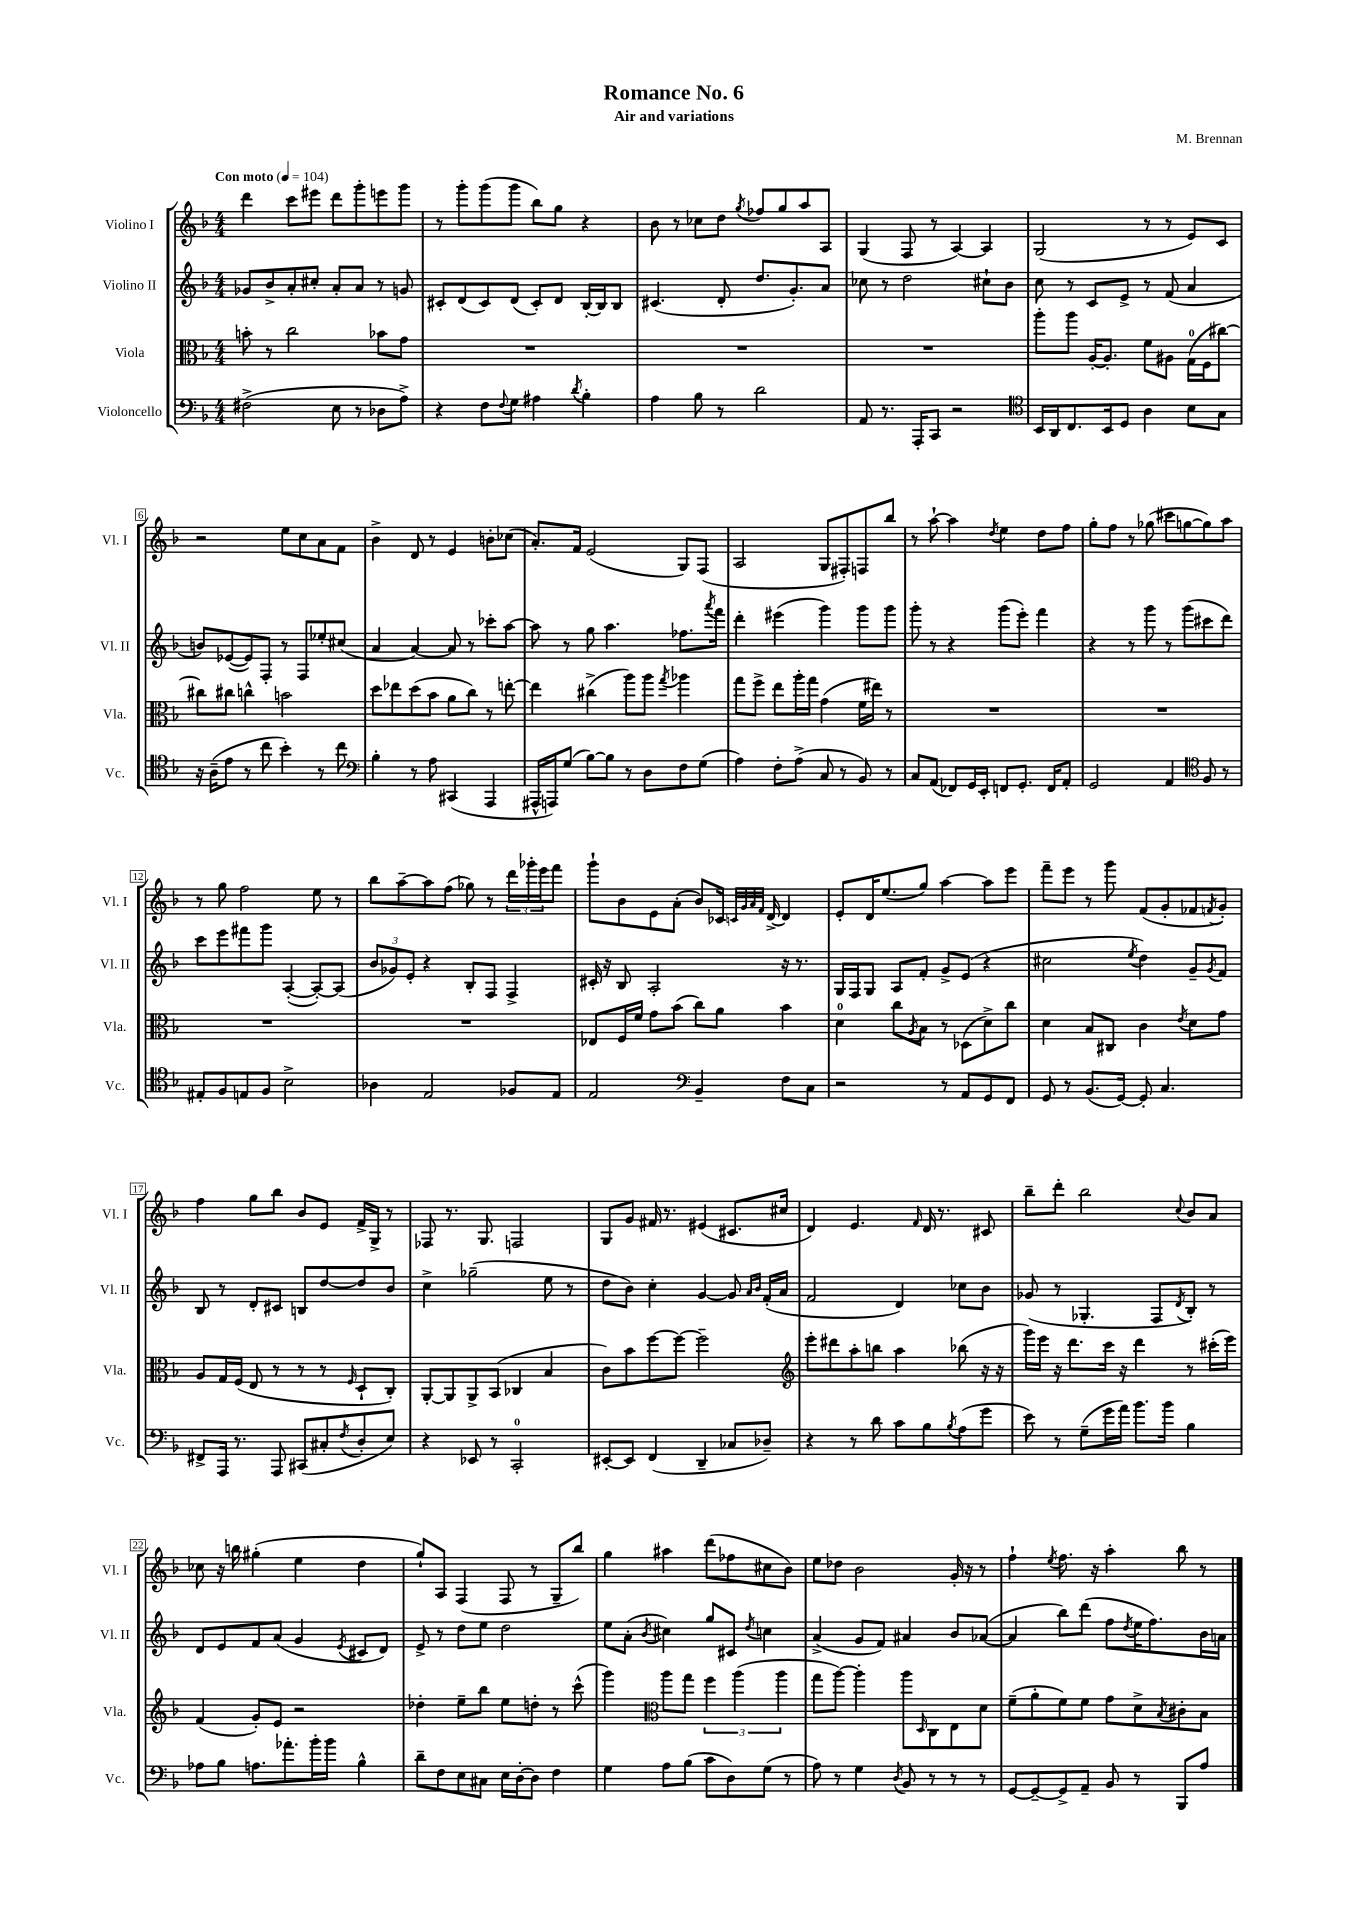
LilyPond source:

\header { title = "Romance No. 6" composer = "M. Brennan" subtitle = "Air and variations" }
<<
\new StaffGroup <<
\new Staff = "s0" \with { instrumentName = "Violino I" shortInstrumentName = "Vl. I" } {
    \clef treble \key f \major \numericTimeSignature \time 4/4 \tempo "Con moto" 4 = 104
    d'''4 c'''8 eis'''8 d'''8 g'''8-. e'''8 g'''8 |
    r8 g'''8-. g'''8( g'''8 bes''8) g''8 r4 |
    bes'8 r8 ces''8 d''8 \acciaccatura { g''8 } fes''8 g''8 a''8 a8 |
    g4( f8 r8 a4~) a4 |
    g2( r8 r8 e'8) c'8 |
    r2 e''8 c''8 a'8 f'8 |
    bes'4-> d'8 r8 e'4 b'8-. ces''8( |
    a'8.-.) f'16 e'2( g8) f8( |
    a2 g8 fis8-.) f8 bes''8 |
    r8 a''8~-! a''4 \acciaccatura { d''8 } e''4 d''8 f''8 |
    g''8-. f''8 r8 ges''8( cis'''8 g''8~ g''8) a''8 |
    r8 g''8 f''2 e''8 r8 |
    bes''8 a''8~-- a''8 f''8( ges''8) r8 \tuplet 3/2 { d'''16 ges'''16-. e'''16 } f'''8 |
    g'''8-! bes'8 e'8 a'8-.( bes'8) ces'16 \grace { c'32 g'32 a'32 f'32 } d'16~-> d'4 |
    e'8-. d'16 e''8.( g''8) a''4~ a''8 e'''8 |
    f'''8-- e'''8 r8 g'''8 f'8( g'8-. fes'8 \acciaccatura { f'8 } g'8-.) |
    f''4 g''8 bes''8 bes'8 e'8 f'16-> g16-> r8 |
    fes8 r8. g8. f2 |
    g8 g'8 fis'16 r8. eis'4( cis'8. cis''16 |
    d'4) e'4. \grace { f'16 } d'16 r8. cis'8 |
    bes''8-- d'''8-. bes''2 \appoggiatura { c''8 } bes'8 a'8 |
    ces''8 r16 b''16 gis''4-.( e''4 d''4 |
    g''8-!) a8 f4( f8 r8 g8-- bes''8) |
    g''4 ais''4 d'''8( fes''8 cis''8 bes'8) |
    e''8 des''8 bes'2 g'16-. r16 r8 |
    f''4-! \acciaccatura { e''8 } f''8. r16 a''4-. bes''8 r8 \bar "|." |
}
\new Staff = "s1" \with { instrumentName = "Violino II" shortInstrumentName = "Vl. II" } {
    \clef treble \key f \major \numericTimeSignature \time 4/4
    ges'8 bes'8-> a'8-. cis''8-. a'8-. a'8 r8 g'8 |
    cis'8-. d'8( cis'8) d'8( cis'8-.) d'8 bes16~-. bes16 bes8 |
    cis'4.( d'8-. d''8. g'8.-.) a'8 |
    ces''8 r8 d''2 cis''8-! bes'8 |
    c''8 r8 c'8 e'8-> r8 f'8( a'4 |
    b'8) ees'8~( ees'8) f8-. r8 f8 ees''8-. cis''8( |
    a'4 a'4~) a'8 r8 ces'''8-. a''8~ |
    a''8 r8 g''8 a''4. fes''8. \acciaccatura { a'''8 } f'''16 |
    d'''4-. eis'''4( g'''4) g'''8 g'''8 |
    g'''8-. r8 r4 g'''8( e'''8-.) f'''4 |
    r4 r8 g'''8 r8 g'''8( cis'''8 d'''8) |
    c'''8 e'''8 fis'''8 g'''8 a4~-.( a8~-.) a8( |
    \tuplet 3/2 { bes'8 ges'8) e'8-. } r4 bes8-. f8 f4-> |
    cis'16-. r16 bes8 a2-. r16 r8. |
    g16 f16 g8 a8 f'8-. g'8-> e'8( r4 |
    cis''2 \acciaccatura { e''8 } d''4) g'8-- \acciaccatura { g'8 } f'8 |
    bes8 r8 d'8-. cis'8 b8 d''8~ d''8 bes'8 |
    c''4-> ges''2--( e''8 r8 |
    d''8 bes'8) c''4-. g'4~ g'8 \grace { a'16 bes'16 } f'16-.( a'16 |
    f'2 d'4) ces''8 bes'8 |
    ges'8( r8 ges4.-. f8 \acciaccatura { d'8 } bes8-.) r8 |
    d'8 e'8 f'8 a'8( g'4 \acciaccatura { e'8 } cis'8 d'8) |
    e'8-> r8 d''8 e''8 d''2 |
    e''8 a'8-.( \acciaccatura { bes'8 } cis''4) g''8 cis'8 \acciaccatura { d''8 } c''4 |
    a'4->( g'8 f'8) ais'4 bes'8 aes'8~( |
    aes'4 bes''8) d'''8( f''8 \acciaccatura { d''8 } e''16 f''8.) bes'16 a'16 \bar "|." |
}
\new Staff = "s2" \with { instrumentName = "Viola" shortInstrumentName = "Vla." } {
    \clef alto \key f \major \numericTimeSignature \time 4/4
    b'8-. r8 c''2 bes'8 g'8 |
    R1 |
    R1 |
    R1 |
    a''8-. a''8 a16~-. a8.-. f'8 ais8 g16-0( f16 cis''8~) |
    cis''8 cis''8 c''4-^ b'2 |
    d''8 ees''8 d''8( bes'8 a'8 c''8) r8 e''8~-. |
    e''4 cis''4->( a''8) a''8 \acciaccatura { g''8 } aes''4 |
    g''8 f''8-> e''8 a''16-. g''16 g'4( f'16 eis''16) r8 |
    R1 |
    R1 |
    R1 |
    R1 |
    ees8 f16 f'16 g'8 bes'8( c''8) a'8 bes'4 |
    d'4-0 c''8 \acciaccatura { a8 } bes8 r8 des8( d'8->) c''8 |
    d'4 bes8 cis8 c'4 \acciaccatura { e'8 } d'8 g'8 |
    a8 g16 f16( e8 r8 r8 r8 \grace { f16 } d8-! c8-.) |
    a,8~-. a,8 a,8-> bes,8( ces4 bes4 |
    c'8) bes'8 f''8~ f''8~ f''2-- |
    \clef treble e'''8-. dis'''8 a''8-. b''8 a''4 bes''8( r16 r16 |
    g'''16) e'''16 r16 d'''8. c'''16 r16 d'''4 r8 cis'''16-.( e'''16) |
    f'4( g'8-.) e'8 r2 |
    des''4-. e''8-- bes''8 e''8 d''8-. r8 c'''8-^( |
    g'''4) \clef alto a''8 g''8 \tuplet 3/2 { f''4 a''4( a''4 } |
    g''8 a''8~) a''4-. a''8 \grace { d16 } c8 e8 d'8 |
    f'8--( a'8-. f'8) f'8 g'8 d'8-> \acciaccatura { bes8 } cis'8-. bes8 \bar "|." |
}
\new Staff = "s3" \with { instrumentName = "Violoncello" shortInstrumentName = "Vc." } {
    \clef bass \key f \major \numericTimeSignature \time 4/4
    fis2->( e8 r8 des8 a8->) |
    r4 f8 \appoggiatura { f8 } g8 ais4 \acciaccatura { d'8 } bes4-. |
    a4 bes8 r8 d'2 |
    a,8 r8. a,,16-. c,8 r2 |
    \clef tenor bes,16 a,16 c8. bes,16 d8 a4 bes8 g8 |
    r16 a16--( e'8 r8 c''8 bes'4-.) r8 c''8 |
    \clef bass bes4-. r8 a8 cis,4( a,,4 |
    ais,,16-^ a,,16) g8( bes8~) bes8 r8 d8 f8 g8( |
    a4) f8-. a8->( c8 r8 bes,8) r8 |
    c8 a,8( fes,8) g,16 e,16-. f,8 g,8.-. f,16 a,8-. |
    g,2 a,4 \clef tenor f8 r8 |
    eis8-. f8 e8 f8 bes2-> |
    aes4 e2 fes8 e8 |
    e2 \clef bass bes,4-- f8 c8 |
    r2 r8 a,8 g,8 f,8 |
    g,8 r8 bes,8.( g,16~) g,8-. c4. |
    fis,8-> a,,16 r8. a,,8 cis,8( cis8-. \acciaccatura { f8 } d8-. e8) |
    r4 ees,8 r8 c,2-0-. |
    eis,8~-. eis,8 f,4( d,4-- ces8 des8--) |
    r4 r8 d'8 c'8 bes8 \acciaccatura { bes8 } a8( g'8 |
    e'8) r8 g8--( g'16 a'16) bes'8. bes'16 bes4 |
    aes8 bes8 a8. aes'8.-. bes'16-. bes'16 bes4-^ |
    d'8-- f8 e8 cis8 e16 d16~-. d8 f4 |
    g4 a8 bes8( c'8 d8) g8( r8 |
    a8) r8 g4 \acciaccatura { d8 } bes,8 r8 r8 r8 |
    g,8~ g,8~-- g,8-> a,8-- bes,8 r8 bes,,8 a8 \bar "|." |
}
>>
>>
\layout { \context { \Score \override BarNumber.stencil = #(make-stencil-boxer 0.1 0.3 ly:text-interface::print) } }
